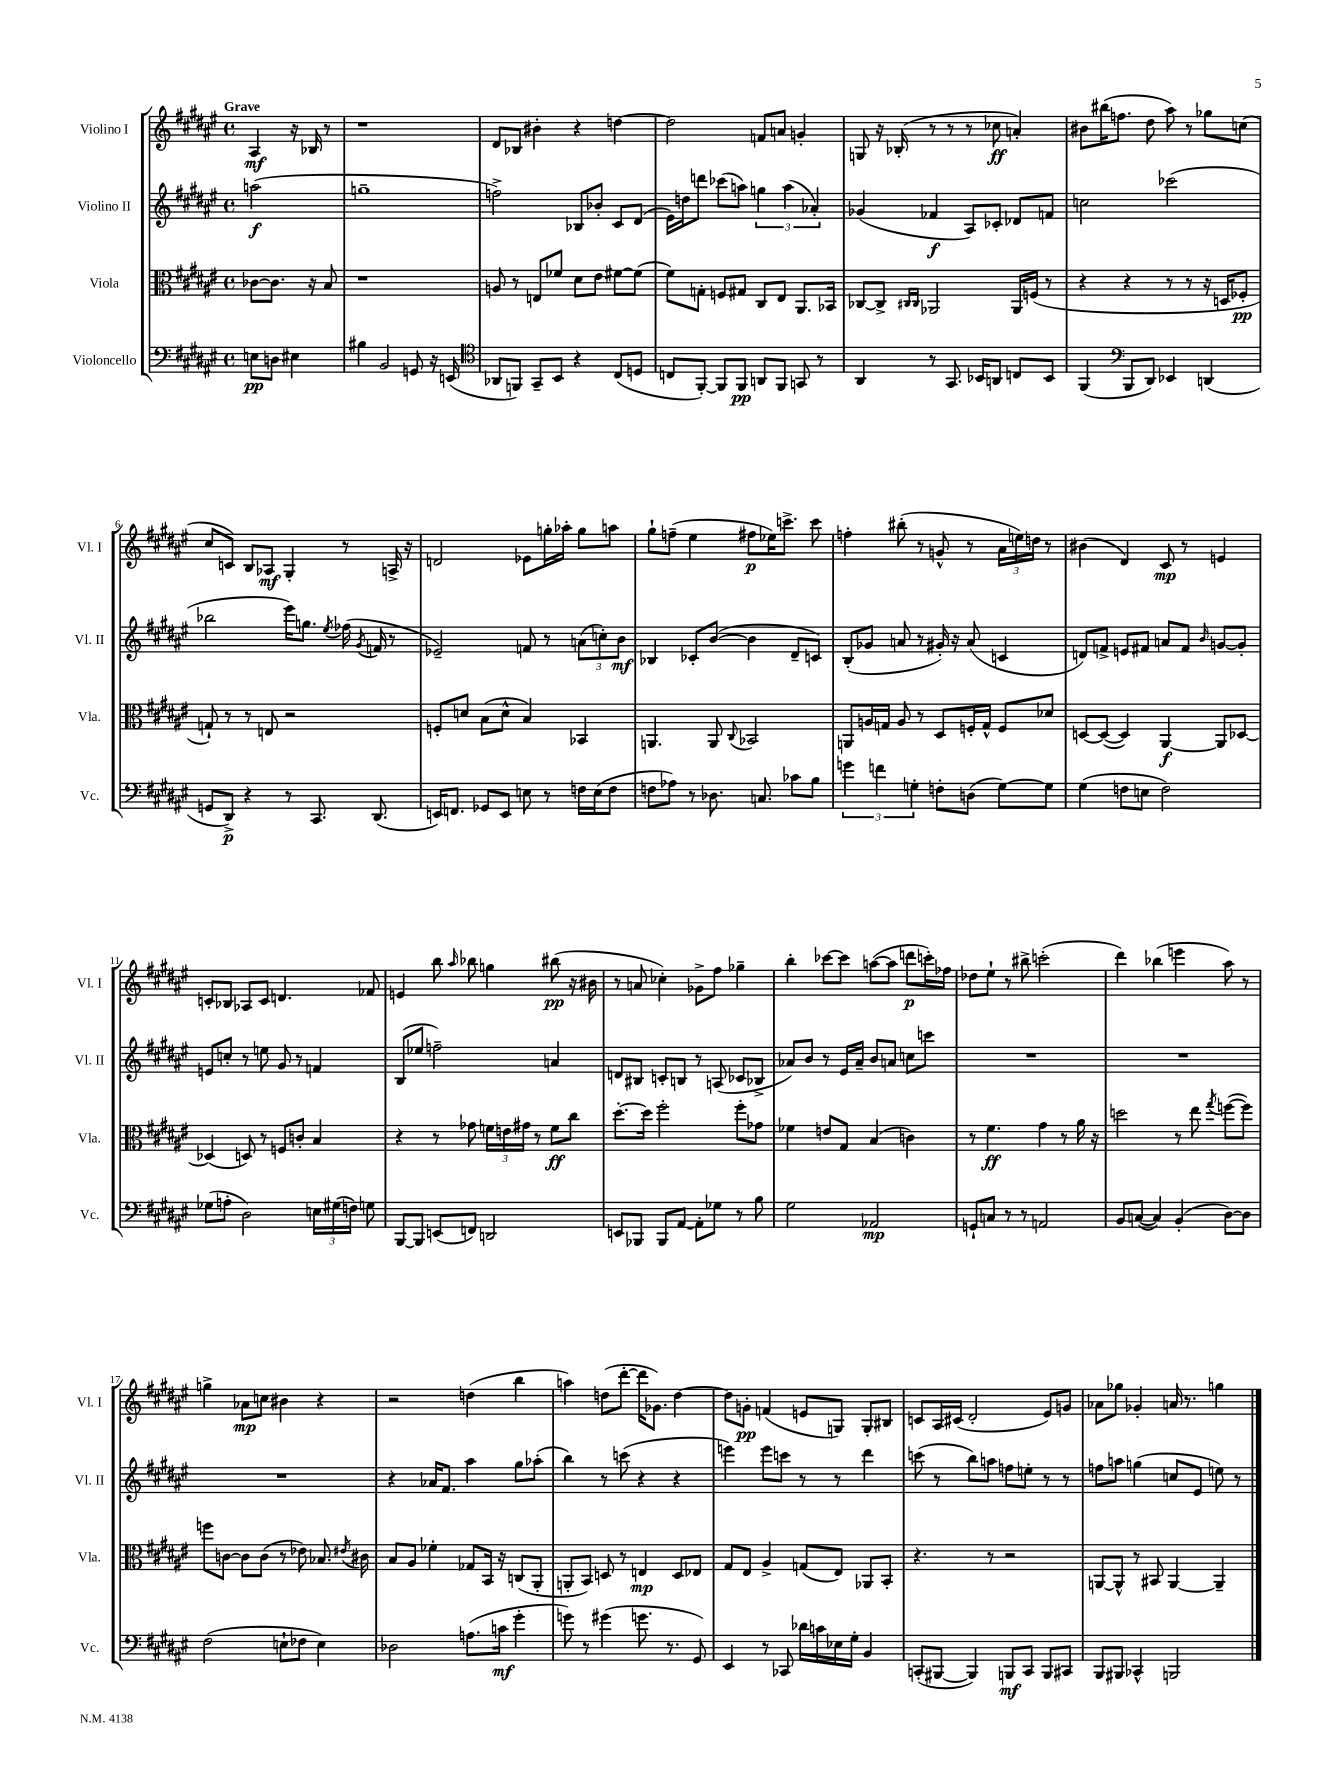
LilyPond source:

<<
\new StaffGroup <<
\new Staff = "s0" \with { instrumentName = "Violino I" shortInstrumentName = "Vl. I" } {
    \clef treble \key fis \major \defaultTimeSignature \time 4/4 \partial 2 \tempo "Grave"
    \autoBeamOff ais4\mf r16 bes16 r8 |
    r1 |
    dis'8[ bes8] bis'4-. r4 d''4~ |
    d''2 f'8[ a'8] g'4-. |
    g8 r16 bes16-.( r8 r8 r8 ces''8\ff a'4-.) |
    bis'8[ bis''16( f''8.] dis''8 ais''8) r8 ges''8[ c''8]( |
    cis''8[ c'8]) b8[ aes8]\mf gis4-. r8 a16-> r16 |
    d'2 ees'8[ g''16-. aes''16]-. g''8[ a''8] |
    gis''8[-! f''8]--( eis''4 fis''8[\p ees''16) c'''8.]-> c'''8 |
    f''4-. bis''8-.( r8 g'8-^ r8 \tuplet 3/2 { ais'16[ e''16) d''16] } r8 |
    bis'4( dis'4) cis'8\mp r8 e'4 |
    c'8[-. bes8] aes8[ c'8] d'4. fes'8 |
    e'4 b''8 \grace { ais''16 } bes''8 g''4 bis''8\pp( r16 bis'16 |
    r8 a'8 ces''4-.) ges'8[-> fis''8] ges''4-- |
    b''4-. ces'''8[~ ces'''8] a''8[~( a''8] d'''8[\p c'''16-.) fes''16] |
    des''8[ eis''8]-! r8 bis''8-> c'''2-.( |
    dis'''4) bes''4( e'''4 ais''8) r8 |
    g''4-> aes'8[\mp c''8] bis'4 r4 |
    r2 d''4( b''4 |
    a''4) d''8[( dis'''8]~-. dis'''16[ ges'8.]) d''4~ |
    d''8[ g'8]-.\pp f'4( e'8[ g8]) g8[-. bis8] |
    c'8[ ais16 cis'16]( dis'2-. eis'8[) g'8] |
    aes'8[ ges''8] ges'4-. a'16 r8. g''4 \bar "|." |
}
\new Staff = "s1" \with { instrumentName = "Violino II" shortInstrumentName = "Vl. II" } {
    \clef treble \key fis \major \defaultTimeSignature \time 4/4 \partial 2
    \autoBeamOff a''2\f( |
    g''1-- |
    f''2->) bes8[ bes'8]-. cis'8[ dis'8]( |
    eis'16[) d''16 d'''8] ces'''8[( a''8]) \tuplet 3/2 { g''4 a''4( aes'4-.) } |
    ges'4( fes'4\f ais8[) ces'8]-. des'8[ f'8] |
    c''2 ces'''2( |
    bes''2 eis'''16[) g''8.] \acciaccatura { eis''8 } fes''16( \acciaccatura { gis'8 } f'16 r8 |
    ees'2--) f'8 r8 \tuplet 3/2 { a'8[( c''8-.) b'8]\mf } |
    bes4 ces'8[-. b'8]~( b'4 dis'8[-- c'8]) |
    b8[-.( ges'8] a'8 r8 gis'16-.) r16 a'8( c'4 |
    d'8[) f'8]-> e'8[ fis'8] a'8[ fis'8] \grace { b'16 } g'8[~ g'8]-. |
    e'8[ c''8]-. r8 e''8 gis'8 r8 f'4 |
    b8[( ees''8] f''2--) a'4 |
    d'8[ bis8] c'8[-. b8] r8 a8( ces'8[ bes8]-> |
    aes'8[) b'8] r8 eis'16[ aes'16]-- b'8[ a'8] c''8[ c'''8] |
    R1 |
    R1 |
    R1 |
    r4 aes'16[ fis'8.] ais''4 gis''8[ aes''8]-.( |
    b''4) r8 c'''8( r4 r4 |
    e'''4) e'''8[ c'''8] r8 r8 dis'''4 |
    c'''8( r8 b''8[) a''8] f''8[ e''8]-. r8 r8 |
    f''8[ a''8] g''4( c''8[ eis'8] e''8) r8 \bar "|." |
}
\new Staff = "s2" \with { instrumentName = "Viola" shortInstrumentName = "Vla." } {
    \clef alto \key fis \major \defaultTimeSignature \time 4/4 \partial 2
    \autoBeamOff ces'8[~ ces'8.] r16 b8 |
    r1 |
    a8 r8 e8[ fes'8] dis'8[ eis'8] fis'8[~ fis'8]( |
    fis'8[) g8]-. f8[ gis8] cis8[ eis8] ais,8.[ bes,16] |
    ces8[~ ces8]-> \grace { cis16[ cis16] } aes,2 aes,16[ f16]( r8 |
    r4 r4 r8 r8 r16 d16[ fes8]-.\pp |
    g8-!) r8 r8 e8 r2 |
    f8[-. d'8] b8[( d'8]-^ b4) bes,4 |
    a,4. a,8 \appoggiatura { cis8 } bes,2 |
    a,8[ a16 g16] a8 r8 dis8[ f16-. g16]-^ f8[ des'8] |
    d8[~ d8]~( d4) ais,4~\f ais,8[ des8]~ |
    des4( d8) r8 f8[ c'8]-. b4 |
    r4 r8 ges'8 \tuplet 3/2 { f'16[ e'16 gis'16] } r8 f'8[\ff cis''8] |
    dis''8.[~-. dis''16] fis''2-. fis''8[-. ges'8] |
    fes'4 e'8[ gis8] b4( c'4) |
    r8 fis'4.\ff gis'4 r8 ais'16 r16 |
    d''2 r8 eis''8 \acciaccatura { gis''8 } f''8[~( f''8]) |
    f''8[ c'8]~ c'8[ c'8]( r8 ees'8) bes8. \acciaccatura { eis'8 } cis'16 |
    b8[ ais8] fes'4-. ges8[ b,16] r16 c8[( ais,8]-. |
    a,8[-. b,8]) d8 r8 e4\mp d8[ ees8] |
    gis8[ eis8] ais4-> g8[( eis8]) aes,8[ b,8]-. |
    r4. r8 r2 |
    a,8[~ a,8]-^ r8 bis,8 a,4~ a,4-- \bar "|." |
}
\new Staff = "s3" \with { instrumentName = "Violoncello" shortInstrumentName = "Vc." } {
    \clef bass \key fis \major \defaultTimeSignature \time 4/4 \partial 2
    \autoBeamOff e8[\pp d8] eis4 |
    bis4 b,2 g,8 r16 e,16( |
    \clef tenor aes,8[ f,8]) gis,8[-- b,8] r4 cis8[( d8] |
    c8[ fis,8]~-.) fis,8[ fis,8]\pp a,8[ fis,8] g,8 r8 |
    ais,4 r8 gis,8. bes,16[ a,8] c8[ bes,8] |
    fis,4( \clef bass b,,8[ dis,8]) ees,4 d,4( |
    g,8[ dis,8]->\p) r4 r8 cis,8. dis,8.( |
    e,16[) f,8.] ges,8[ e,8] e8 r8 f16[ e16( f8] |
    f8[ aes8]) r8 des8. c8. ces'8[ b8] |
    \tuplet 3/2 { g'4 f'4 g4-. } f8[-. d8]( g8[~) g8] |
    gis4( f8[ e8] f2) |
    ges8[( a8]-. dis2) \tuplet 3/2 { e16[ gis16( f16]) } g8 |
    b,,8[~ b,,8] e,8[( f,8]) d,2 |
    e,8[ bes,,8] bes,,8[ ais,8]~ ais,8[-. ges8] r8 b8 |
    gis2 aes,2\mp |
    g,8[-! c8] r8 r8 a,2 |
    b,8[ c8]~( c4) b,4-.( dis8[~) dis8] |
    fis2( e8[-! fes8] e4) |
    des2 a8.[( c'16]\mf gis'4-. |
    g'8) r8 gis'4( g'8. r8. gis,8) |
    eis,4 r8 ces,8 des'16[ c'16 ees16 gis16]-. b,4 |
    c,8[-.( bis,,8]~ bis,,4) b,,8[\mf c,8] b,,8[ cis,8] |
    b,,8[ bis,,8] ces,4-^ b,,2 \bar "|." |
}
>>
>>
